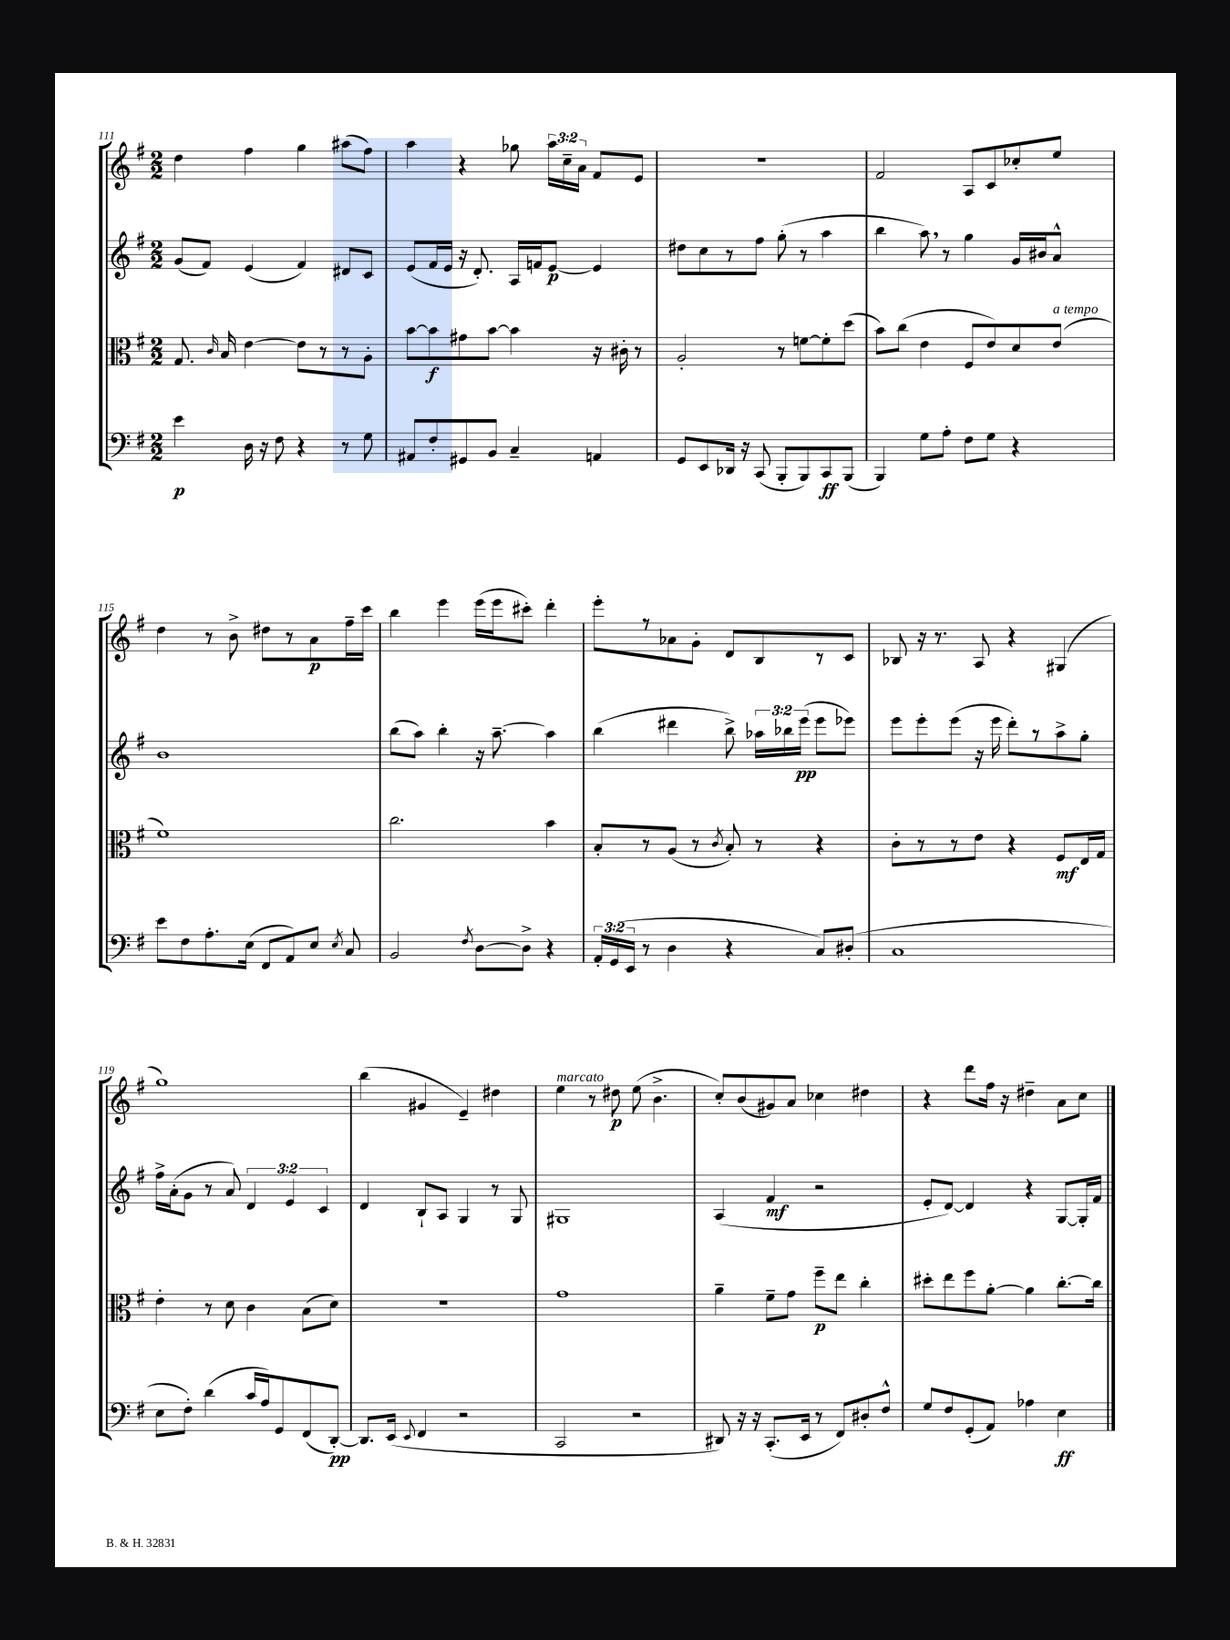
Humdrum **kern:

**kern	**dynam	**kern	**dynam	**kern	**dynam	**kern	**dynam
*part4	*part4	*part3	*part3	*part2	*part2	*part1	*part1
*staff4	*staff4	*staff3	*staff3	*staff2	*staff2	*staff1	*staff1
*clefF4	*	*clefC3	*	*clefG2	*	*clefG2	*
*k[f#]	*	*k[f#]	*	*k[f#]	*	*k[f#]	*
*M2/2	*	*M2/2	*	*M2/2	*	*M2/2	*
=111	=111	=111	=111	=111	=111	=111	=111
4e\	p	8.G/	.	(8g/L	.	4dd\	.
.	.	.	.	8f#/J)	.	.	.
.	.	16qqc/	.	.	.	.	.
.	.	16B/	.	.	.	.	.
16D\	.	[4e\	.	(4e/	.	4ff#\	.
16r	.	.	.	.	.	.	.
8F#\	.	.	.	.	.	.	.
4r	.	8e\L]	.	4f#/)	.	4gg\	.
.	.	8r	.	.	.	.	.
8r	.	8r	.	8d#X/L	.	(8aa#X\L	.
8G\	.	8A'\J	.	8c/J	.	8ff#\J)	.
=112	=112	=112	=112	=112	=112	=112	=112
8AA#X/L	.	[8b\L	.	(8e/L	.	4aa\	.
8F#'/	.	8b\]	f	16f#/L	.	.	.
.	.	.	.	16e/JJ	.	.	.
8GG#X/	.	8g#X\	.	16r	.	4r	.
.	.	.	.	8.d'/)	.	.	.
8BB/J	.	[8b\J	.	.	.	.	.
4C~/	.	4b\]	.	16A/LL	.	8gg-X\	.
.	.	.	.	16fn/J	.	.	.
.	.	.	.	[8e/J	p	24aa\LL	.
.	.	.	.	.	.	24cc~\	.
.	.	.	.	.	.	24a\JJ	.
4AAn/	.	16r	.	4e/]	.	8f#/L	.
.	.	16c#X'\	.	.	.	.	.
.	.	8r	.	.	.	8e/J	.
=113	=113	=113	=113	=113	=113	=113	=113
8GG/L	.	2A'/	.	8dd#X\L	.	1r	.
8EE/	.	.	.	8cc\	.	.	.
16DD-X/Jk	.	.	.	8r	.	.	.
16r	.	.	.	.	.	.	.
(8CC/	.	.	.	8ff#\J	.	.	.
8BBB'/L	.	8r	.	(8gg'\	.	.	.
8BBB/)	.	[8fn\L	.	8r	.	.	.
8CC/	ff	8f'\]	.	4aa\	.	.	.
(8BBB/J	.	(8dd\J	.	.	.	.	.
=114	=114	=114	=114	=114	=114	=114	=114
4BBB/)	.	8b\L)	.	4bb\	.	2f#/	.
.	.	(8cc\J	.	.	.	.	.
8G\L	.	4e\	.	8aa,\)	.	.	.
8A'\J	.	.	.	8r	.	.	.
8F#\L	.	8F#/L	.	4gg\	.	8A/L	.
8G\J	.	8e/)	.	.	.	8c/	.
4r	.	8d/	.	16g/LL	.	8cc-X'/	.
.	.	.	.	16b#X/J	.	.	.
!	!	!LO:TX:a:i:t=a tempo	!	!	!	!	!
.	.	(8e/J	.	8a^^/J	.	8ee/J	.
!!LO:LB:g=z
=115	=115	=115	=115	=115	=115	=115	=115
8e\L	.	1f#)	.	1b	.	4dd\	.
8F#\	.	.	.	.	.	.	.
8.A'\	.	.	.	.	.	8r	.
.	.	.	.	.	.	8b^\	.
(16E\Jk	.	.	.	.	.	.	.
8FF#/L	.	.	.	.	.	8dd#X\L	.
8AA/)	.	.	.	.	.	8r	.
8E/J	.	.	.	.	.	8a\	p
8qE/	.	.	.	.	.	.	.
8C/	.	.	.	.	.	16ff#~\L	.
.	.	.	.	.	.	16ccc\JJ	.
=116	=116	=116	=116	=116	=116	=116	=116
2BB/	.	2.cc\	.	(8bb\L	.	4bb\	.
.	.	.	.	8aa\J)	.	.	.
.	.	.	.	4bb'\	.	4eee\	.
8qF#/	.	.	.	.	.	.	.
[8D\L	.	.	.	16r	.	(16eee\LL	.
.	.	.	.	[8.aa~\	.	16eee\J	.
8D^\J]	.	.	.	.	.	8ccc#X'\J)	.
4r	.	4b\	.	4aa\]	.	4ddd'\	.
=117	=117	=117	=117	=117	=117	=117	=117
24AA'/LL	.	8B'/L	.	(4bb\	.	8eee'\L	.
(24GG/	.	.	.	.	.	.	.
24EE/JJ	.	.	.	.	.	.	.
8r	.	8r	.	.	.	8r	.
4D\	.	(8A/J	.	4ddd#X\	.	8a-X\	.
.	.	8r	.	.	.	8g'\J	.
.	.	8qc/	.	.	.	.	.
4r	.	8B'/)	.	8bb^\)	.	8d/L	.
.	.	8r	.	24aa-X\LL	.	8B/	.
.	.	.	.	24bb-X\	.	.	.
.	.	.	.	(24eee\JJ	pp	.	.
8C/L)	.	4r	.	8eee\L	.	8r	.
(8D#X'/J	.	.	.	8eee-X\J)	.	8c/J	.
=118	=118	=118	=118	=118	=118	=118	=118
1C	.	8c'\L	.	8eee\L	.	8B-X/	.
.	.	8r	.	8eee'\	.	16r	.
.	.	.	.	.	.	8.r	.
.	.	8r	.	(8eee\J	.	.	.
.	.	8e\J	.	16r	.	8A/	.
.	.	.	.	16eee\	.	.	.
.	.	4r	.	8ddd'\L)	.	4r	.
.	.	.	.	8r	.	.	.
.	.	8F#/L	mf	8aa^\	.	(4G#X/	.
.	.	16E/L	.	8gg'\J	.	.	.
.	.	16G/JJ	.	.	.	.	.
!!LO:LB:g=z
=119	=119	=119	=119	=119	=119	=119	=119
8E\L	.	4e'\	.	16ff#^\LL	.	1gg)	.
.	.	.	.	(16a'\J	.	.	.
8F#'\J)	.	.	.	8g\J	.	.	.
(4d\	.	8r	.	8r	.	.	.
.	.	8d\	.	8a/)	.	.	.
16c/LL	.	4c\	.	6d/	.	.	.
16A/J)	.	.	.	.	.	.	.
8GG/	.	.	.	.	.	.	.
.	.	.	.	6e/	.	.	.
(8FF#/	.	(8B\L	.	.	.	.	.
.	.	.	.	6c/	.	.	.
[8DD'/J)	pp	8d\J)	.	.	.	.	.
=120	=120	=120	=120	=120	=120	=120	=120
8.DD/L]	.	1r	.	4d/	.	(4bb\	.
(16EE/Jk	.	.	.	.	.	.	.
8qqEE/	.	.	.	.	.	.	.
4FF#/	.	.	.	8B`/L	.	4g#X/	.
.	.	.	.	8A/J	.	.	.
2r	.	.	.	4G/	.	4e~/)	.
.	.	.	.	8r	.	4dd#X\	.
.	.	.	.	8G/	.	.	.
=121	=121	=121	=121	=121	=121	=121	=121
!	!	!	!	!	!	!LO:TX:a:i:t=marcato	!
2CC/	.	1g	.	1G#X	.	4ee\	.
.	.	.	.	.	.	8r	.
.	.	.	.	.	.	8dd#X\	p
2r	.	.	.	.	.	(8ee\	.
.	.	.	.	.	.	4.b^\	.
=122	=122	=122	=122	=122	=122	=122	=122
8DD#X/)	.	4a~\	.	(4A/	.	8cc'/L)	.
16r	.	.	.	.	.	(8b/	.
16r	.	.	.	.	.	.	.
(8.CC'/L	.	8f#~\L	.	4f#/	mf	8g#X/)	.
.	.	8g\J	.	.	.	8a/J	.
16EE/Jk	.	.	.	.	.	.	.
8r	.	8ff#~\L	p	2r	.	4cc-X\	.
8FF#/L)	.	8ee\J	.	.	.	.	.
8D#X'/	.	4cc'\	.	.	.	4dd#X\	.
8F#^^/J	.	.	.	.	.	.	.
=123	=123	=123	=123	=123	=123	=123	=123
8G/L	.	8dd#X'\L	.	8e'/L	.	4r	.
8F#/	.	8ee\	.	[8d/J)	.	.	.
(8GG'/	.	8ff#\	.	4d/]	.	8ddd\L	.
8AA/J)	.	[8a'\J	.	.	.	16ff#\Jk	.
.	.	.	.	.	.	16r	.
4A-X\	.	4a\]	.	4r	.	4dd#X~\	.
4E\	ff	[8.cc'\L	.	[8G/L	.	8a\L	.
.	.	.	.	16G'/L]	.	8cc\J	.
.	.	16cc\Jk]	.	16f#/JJ	.	.	.
==	==	==	==	==	==	==	==
*-	*-	*-	*-	*-	*-	*-	*-
